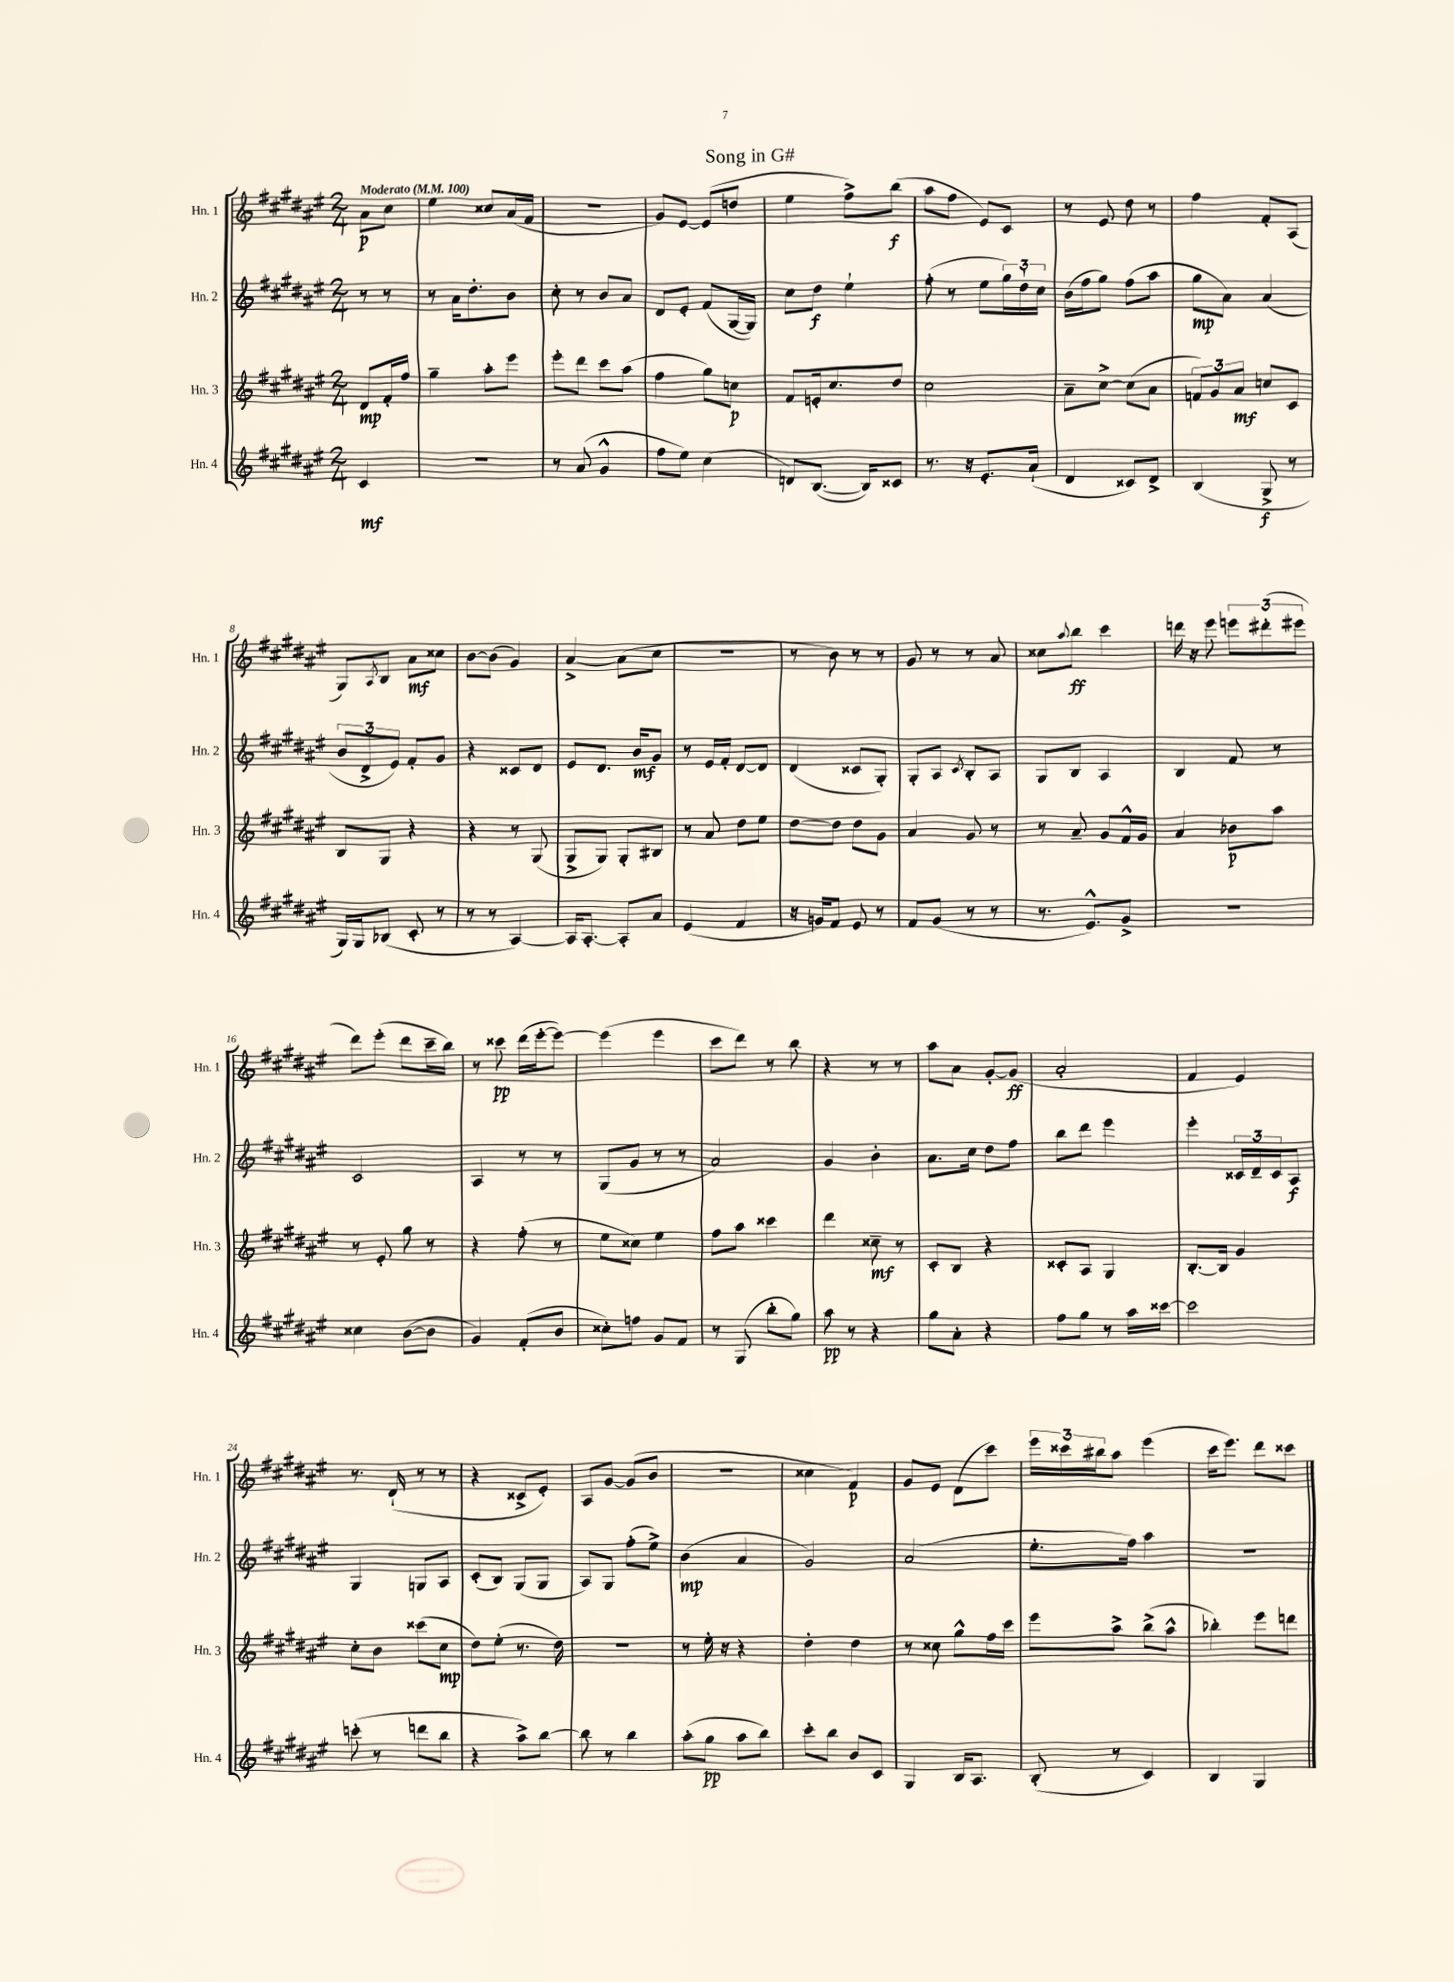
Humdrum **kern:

**kern	**dynam	**kern	**dynam	**kern	**dynam	**kern	**dynam
*part4	*part4	*part3	*part3	*part2	*part2	*part1	*part1
*staff4	*staff4	*staff3	*staff3	*staff2	*staff2	*staff1	*staff1
*I"Hn. 4	*	*I"Hn. 3	*	*I"Hn. 2	*	*I"Hn. 1	*
*I'Hn. 4	*	*I'Hn. 3	*	*I'Hn. 2	*	*I'Hn. 1	*
*clefG2	*	*clefG2	*	*clefG2	*	*clefG2	*
*k[f#c#g#d#a#e#]	*	*k[f#c#g#d#a#e#]	*	*k[f#c#g#d#a#e#]	*	*k[f#c#g#d#a#e#]	*
*M2/4	*	*M2/4	*	*M2/4	*	*M2/4	*
*MM100	*	*MM100	*	*MM100	*	*MM100	*
=	=	=	=	=	=	=	=
!	!	!	!	!	!	!LO:TX:a:B:t=Moderato	!
4c#/	mf	8d#/L	mp	8r	.	8a#\L	p
.	.	16f#'/L	.	8r	.	8cc#\J	.
.	.	16ff#/JJ	.	.	.	.	.
=1	=1	=1	=1	=1	=1	=1	=1
2r	.	4gg#~\	.	8r	.	4ee#\	.
.	.	.	.	16a#\KL	.	.	.
.	.	.	.	8.dd#'\	.	.	.
.	.	8aa#'\L	.	.	.	8cc##X/L	.
.	.	8eee#\J	.	8b\J	.	(16a#/L	.
.	.	.	.	.	.	16f#/JJ	.
=2	=2	=2	=2	=2	=2	=2	=2
8r	.	8eee#'\L	.	8cc#'\	.	2r	.
(8a#/	.	8ddd#\J	.	8r	.	.	.
4g#^^/	.	8ccc#\L	.	8b/L	.	.	.
.	.	(8aa#\J	.	8a#/J	.	.	.
=3	=3	=3	=3	=3	=3	=3	=3
8ff#\L	.	4ff#\	.	8d#/L	.	8g#/L)	.
8ee#\J)	.	.	.	8e#'/J	.	[8e#/J	.
(4cc#\	.	8gg#\L)	.	(8f#/L	.	(8e#/L]	.
.	.	8ccn\J	p	[16G#/L	.	8ddn/J	.
.	.	.	.	16G#/JJ])	.	.	.
=4	=4	=4	=4	=4	=4	=4	=4
8dn/L)	.	8f#/L	.	8cc#\L	.	4ee#\	.
([8.B/J	.	16en'/k	.	8dd#\J	f	.	.
.	.	8.cc#/	.	.	.	.	.
.	.	.	.	4ee#`\	.	8ff#^\L)	.
16B/KL])	.	.	.	.	.	.	.
8c##X/J	.	8dd#/J	.	.	.	(8bb\J	f
=5	=5	=5	=5	=5	=5	=5	=5
8.r	.	2cc#\	.	(8ff#'\	.	8aa#\L	.
.	.	.	.	8r	.	8ff#\J	.
16r	.	.	.	.	.	.	.
8.e#'/L	.	.	.	8ee#\L	.	8e#/L)	.
.	.	.	.	24gg#\L)	.	8c#/J	.
.	.	.	.	24dd#`\	.	.	.
(16a#`/Jk	.	.	.	.	.	.	.
.	.	.	.	24cc#\JJ	.	.	.
=6	=6	=6	=6	=6	=6	=6	=6
4d#/	.	8a#~\L	.	(16b\LL	.	8r	.
.	.	.	.	16ff#\J	.	.	.
.	.	[8cc#^\J	.	8gg#\J)	.	8e#/	.
8c##X/L)	.	(8cc#\L]	.	(8ff#\L	.	8dd#\	.
8d#^/J	.	8a#\J	.	8aa#\J	.	8r	.
=7	=7	=7	=7	=7	=7	=7	=7
(4B/	.	12fn/L)	.	8gg#\L	mp	4ff#\	.
.	.	12g#/	.	.	.	.	.
.	.	.	.	8a#\J)	.	.	.
.	.	12a#/J	mf	.	.	.	.
8G#^/	f	8ccn/L	.	(4a#/	.	8f#'/L	.
8r	.	8c#/J	.	.	.	(8A#/J	.
!!LO:LB:g=z
=8	=8	=8	=8	=8	=8	=8	=8
16G#/LL)	.	8B/L	.	12b/L	.	8G#/L)	.
16G#/J	.	.	.	.	.	.	.
.	.	.	.	12d#^/	.	.	.
.	.	.	.	.	.	8qA#/	.
(8B-X/J	.	8G#/J	.	.	.	8B/J	.
.	.	.	.	12e#/J)	.	.	.
8c#'/	.	4r	.	8f#'/L	.	8a#\L	mf
8r	.	.	.	8g#/J	.	8cc##X\J	.
=9	=9	=9	=9	=9	=9	=9	=9
8r	.	4r	.	4r	.	[8b\L	.
8r	.	.	.	.	.	(8b\J]	.
[4A#/)	.	8r	.	8c##X/L	.	4g#/)	.
.	.	(8G#/	.	8d#/J	.	.	.
=10	=10	=10	=10	=10	=10	=10	=10
16A#/KL]	.	8G#^/L	.	8e#/L	.	[4a#^/	.
[8.A#'/J	.	.	.	.	.	.	.
.	.	8G#/J)	.	8.d#/J	.	.	.
8A#'/L]	.	8G#'/L	.	.	.	(8a#\L]	.
.	.	.	.	16b/KL	mf	.	.
8a#/J	.	8B#X/J	.	8g#/J	.	8cc#\J	.
=11	=11	=11	=11	=11	=11	=11	=11
(4e#/	.	8r	.	8r	.	2r	.
.	.	8a#/	.	16e#/LL	.	.	.
.	.	.	.	16f#'/JJ	.	.	.
4f#/	.	8dd#\L	.	[8d#/L	.	.	.
.	.	8ee#\J	.	8d#/J]	.	.	.
=12	=12	=12	=12	=12	=12	=12	=12
16r	.	[8dd#\L	.	(4d#/	.	8r	.
16gn/KL)	.	.	.	.	.	.	.
8f#/J	.	8dd#\J]	.	.	.	8b\)	.
8e#/	.	8dd#\L	.	8c##X/L	.	8r	.
8r	.	8g#\J	.	8G#'/J)	.	8r	.
=13	=13	=13	=13	=13	=13	=13	=13
8f#/L	.	4a#/	.	8G#'/L	.	8g#/	.
(8g#/J	.	.	.	8A#/J	.	8r	.
.	.	.	.	8qc#/	.	.	.
8r	.	8g#/	.	8B'/L	.	8r	.
8r	.	8r	.	8A#/J	.	8a#/	.
=14	=14	=14	=14	=14	=14	=14	=14
8.r	.	8r	.	8G#/L	.	8cc##X\L	.
.	.	.	.	.	.	8qqaa#/	.
.	.	8a#~/	.	8B/J	.	8bb\J	ff
8.e#^^/L)	.	.	.	.	.	.	.
.	.	8g#/L	.	4A#/	.	4ccc#\	.
8g#^/J	.	16f#^^/L	.	.	.	.	.
.	.	16g#/JJ	.	.	.	.	.
=15	=15	=15	=15	=15	=15	=15	=15
2r	.	4a#/	.	4B/	.	16dddn\	.
.	.	.	.	.	.	16r	.
.	.	.	.	.	.	8eee#\	.
.	.	8b-X\L	p	8f#/	.	12eeen\L	.
.	.	.	.	.	.	(12ddd#X'\	.
.	.	8aa#\J	.	8r	.	.	.
.	.	.	.	.	.	12eee#X\J	.
!!LO:LB:g=z
=16	=16	=16	=16	=16	=16	=16	=16
4cc##X\	.	8r	.	2c#/	.	8ddd#\L)	.
.	.	8e#'/	.	.	.	(8eee#'\J	.
([8b\L	.	8gg#\	.	.	.	8ddd#\L	.
8b\J]	.	8r	.	.	.	16ccc#~\L	.
.	.	.	.	.	.	16bb\JJ)	.
=17	=17	=17	=17	=17	=17	=17	=17
4g#/)	.	4r	.	4A#/	.	8r	.
.	.	.	.	.	.	8ccc##X\	pp
(8f#'/L	.	(8ff#'\	.	8r	.	(16ddd#\LL	.
.	.	.	.	.	.	[16eee#'\J	.
8b/J	.	8r	.	8r	.	8eee#\J_)	.
=18	=18	=18	=18	=18	=18	=18	=18
8cc##X'\L)	.	8ee#\L	.	(8G#/L	.	(4eee#\]	.
8ffn\J	.	8cc##X\J)	.	8g#/J	.	.	.
8g#/L	.	4ee#\	.	8r	.	4eee#\	.
8f#/J	.	.	.	8r	.	.	.
=19	=19	=19	=19	=19	=19	=19	=19
8r	.	8ff#\L	.	2a#/)	.	8ccc#\L	.
(8G#/	.	8aa#\J	.	.	.	8ddd#\J)	.
8bb'\L	.	4ccc##X\	.	.	.	8r	.
8gg#\J)	.	.	.	.	.	8bb\	.
=20	=20	=20	=20	=20	=20	=20	=20
8aa#\	pp	4ddd#\	.	4g#/	.	4r	.
8r	.	.	.	.	.	.	.
4r	.	8cc##X~\	mf	4b'\	.	8r	.
.	.	8r	.	.	.	8r	.
=21	=21	=21	=21	=21	=21	=21	=21
8gg#\L	.	8c#'/L	.	8.a#\L	.	8aa#\L	.
8a#'\J	.	8B/J	.	.	.	8a#\J	.
.	.	.	.	16cc#\Jk	.	.	.
4r	.	4r	.	8dd#\L	.	[8g#'/L	.
.	.	.	.	8ff#\J	.	(8g#/J]	ff
=22	=22	=22	=22	=22	=22	=22	=22
8ff#\L	.	8c##X'/L	.	8bb\L	.	2a#'/	.
8gg#\J	.	8A#/J	.	8ddd#\J	.	.	.
8r	.	4G#/	.	4eee#\	.	.	.
16aa#\LL	.	.	.	.	.	.	.
[16ccc##X\JJ	.	.	.	.	.	.	.
=23	=23	=23	=23	=23	=23	=23	=23
2ccc##\]	.	[8.B'/L	.	4eee#'\	.	4f#/	.
.	.	16B/Jk]	.	.	.	.	.
.	.	4g#/	.	24c##X/LL	.	4e#/)	.
.	.	.	.	24d#~/	.	.	.
.	.	.	.	24c##/J	.	.	.
.	.	.	.	8A#/J	f	.	.
!!LO:LB:g=z
=24	=24	=24	=24	=24	=24	=24	=24
(8cccn'\	.	8cc#'\L	.	4G#/	.	8.r	.
8r	.	8b\J	.	.	.	.	.
.	.	.	.	.	.	(16d#`/	.
8dddn\L	.	(8ccc##X\L	.	8Gn/L	.	8r	.
8bb\J	.	8cc#\J	mp	8A#/J	.	8r	.
=25	=25	=25	=25	=25	=25	=25	=25
4r	.	8dd#\L)	.	(8c#'/L	.	4r	.
.	.	(8ee#'\J	.	8B/J)	.	.	.
8aa#^\L)	.	8.r	.	(8G#/L	.	8c##X^/L	.
[8bb\J	.	.	.	8G#/J	.	8e#'/J)	.
.	.	16dd#\)	.	.	.	.	.
=26	=26	=26	=26	=26	=26	=26	=26
8bb\]	.	2r	.	8A#/L)	.	8A#/L	.
8r	.	.	.	8G#/J	.	[8g#/J	.
4bb\	.	.	.	(8ff#'\L	.	(8g#/L]	.
.	.	.	.	8ee#^\J)	.	8b/J	.
=27	=27	=27	=27	=27	=27	=27	=27
(8aa#'\L	.	8r	.	(4b\	mp	2r	.
8gg#\J	pp	16ee#'\	.	.	.	.	.
.	.	16r	.	.	.	.	.
8aa#\L	.	4r	.	4a#/	.	.	.
8bb\J)	.	.	.	.	.	.	.
=28	=28	=28	=28	=28	=28	=28	=28
8ccc#'\L	.	4dd#'\	.	2g#/)	.	4cc##X\	.
8bb\J	.	.	.	.	.	.	.
8b/L	.	4dd#\	.	.	.	4f#/)	p
8c#/J	.	.	.	.	.	.	.
=29	=29	=29	=29	=29	=29	=29	=29
4G#/	.	8r	.	(2a#/	.	8g#/L	.
.	.	8cc##X\	.	.	.	8e#/J	.
16B/KL	.	8gg#^^\L	.	.	.	(8d#\L	.
8.A#/J	.	.	.	.	.	.	.
.	.	16ff#\L	.	.	.	8ccc#\J)	.
.	.	16ccc#\JJ	.	.	.	.	.
=30	=30	=30	=30	=30	=30	=30	=30
(8B'/	.	8eee#\L	.	8.ee#'\L	.	24eee#\LL	.
.	.	.	.	.	.	24ccc##X\	.
.	.	.	.	.	.	24bb#X\J	.
8r	.	8aa#^\J	.	.	.	8aa#\J	.
.	.	.	.	16ff#\Jk)	.	.	.
4c#/)	.	(8bb^\L	.	4aa#\	.	(4eee#\	.
.	.	8aa#^^\J	.	.	.	.	.
=31	=31	=31	=31	=31	=31	=31	=31
4B/	.	4bb-X'\)	.	2r	.	16ccc#\KL	.
.	.	.	.	.	.	8.eee#\J)	.
4G#/	.	8eee#\L	.	.	.	8ddd#\L	.
.	.	8dddn\J	.	.	.	8ccc##X\J	.
==	==	==	==	==	==	==	==
*-	*-	*-	*-	*-	*-	*-	*-
